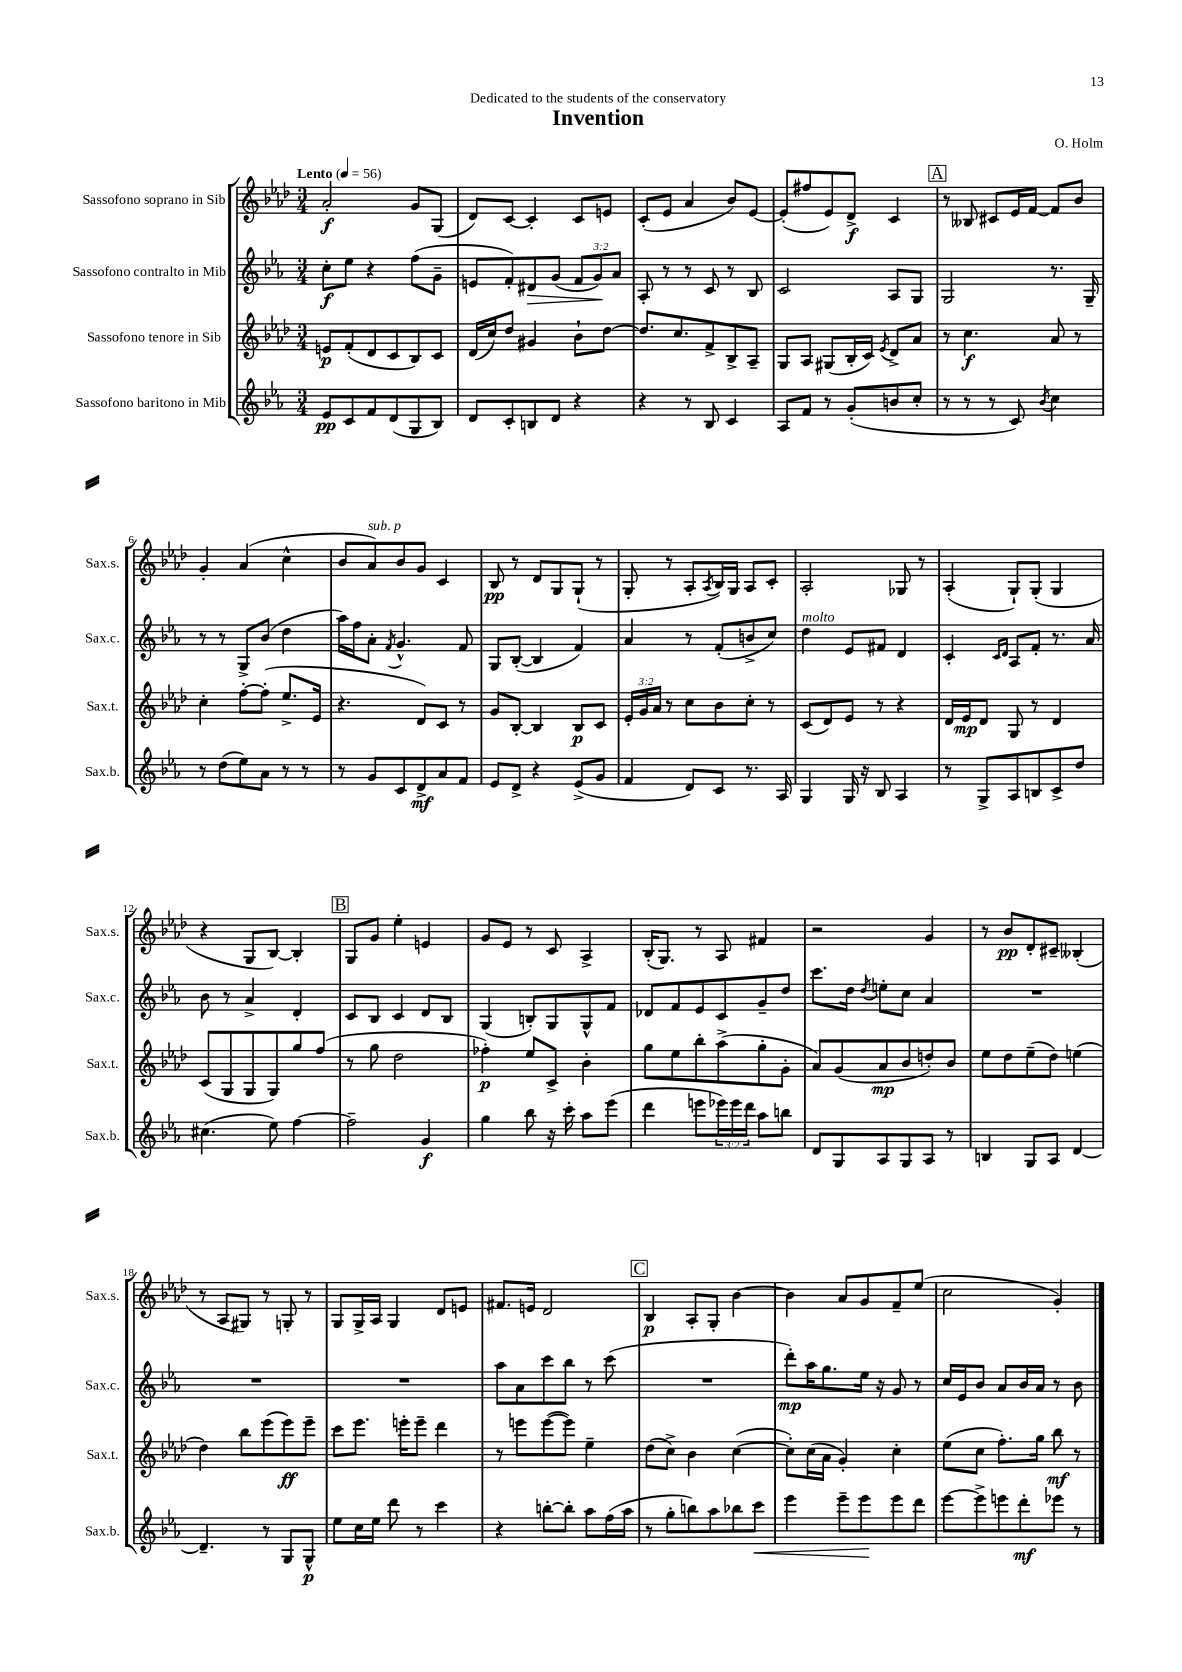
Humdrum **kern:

**kern	**kern	**kern	**kern
*staff4	*staff3	*staff2	*staff1
*clefG2	*clefG2	*clefG2	*clefG2
*k[b-e-a-]	*k[b-e-a-d-]	*k[b-e-a-]	*k[b-e-a-d-]
*M3/4	*M3/4	*M3/4	*M3/4
*MM56	*MM56	*MM56	*MM56
8e-/L	8e/L	8cc'\L	2a-'/
8c/	(8f'/	8ee-\J	.
8f/	8d-/	4r	.
(8d/	8c/	.	.
8G/	8B-/)	(8ff\L	8g/L
8B-/J)	8c/J	8g~\J	(8G/J
=	=	=	=
8d/L	(16d-/LL	8e/L	8d-/L)
.	16cc/J)	.	.
8c'/	8dd-/J	8f'/)	[8c/J
8B/	4g#/	8d#/	4c'/]
8d/J	.	(8g/J	.
4r	8b-`\L	12f/L	8c/L
.	.	12g/)	.
.	[8dd-\J	.	8e/J
.	.	12a-/J	.
=	=	=	=
4r	8.dd-/]L	8A-'/	(8c'/L
.	.	8r	8e-/J
.	8.cc/	.	.
8r	.	8r	4a-/
8B-/	8f^/	8c/	.
4c/	8B-^/	8r	8b-/L)
.	8A-~/J	8B-/	[8e-/J
=	=	=	=
8A-/L	8G/L	2c/	(8e-'/]L
8f/J	8A-/J	.	8ff#/
8r	(8G#/L	.	8e-/)
(8g'/L	16B-'/L	.	8d-^/J
.	16c/JJ)	.	.
.	8qe-/	.	.
8b/	8d-^/L	8A-/L	4c/
8cc'/J	8a-/J	8G/J	.
=	=	=	=
8r	8r	2G/	8r
8r	4.cc\	.	8B--/
8r	.	.	8c#/L
8c/)	.	.	16e-/L
.	.	.	[16f/JJ
8qb-/	.	.	.
4cc\	8a-/	8.r	8f/]L
.	8r	.	8b-/J
.	.	16G~/	.
=	=	=	=
8r	4cc'\	8r	4g'/
(8dd\L	.	8r	.
8ee-\)	[8ff'\L	8G^/L	(4a-/
8a-\J	(8ff'\]J	(8b-/J	.
8r	8.ee-^/L	4dd\	4cc^^\
8r	.	.	.
.	16e-/Jk	.	.
=	=	=	=
8r	4.r	16aa-\LL)	8b-/L
.	.	16ff\J	.
8g/L	.	8a-'\J	8a-/)
.	.	8qf/	.
8c/	.	4.g^^/	8b-/
8d^/	8d-/L)	.	8g/J
8a-/	8c/J	.	4c/
8f/J	8r	8f/	.
=	=	=	=
8e-/L	8g/L	8G/L	8B-/
8d^/J	[8B-'/J	([8B-'/J	8r
4r	4B-/]	4B-/]	8d-/L
.	.	.	8G/
(8e-^/L	8B-/L	4f/)	(8G`/J
8g/J	8c/J	.	8r
=	=	=	=
4f/	24e-'/LL	4a-/	8G'/
.	24g/	.	.
.	24a-/JJ	.	.
.	8r	.	8r
8d/L)	8cc\L	8r	8A-'/L
.	.	.	8qA-/
8c/J	8b-\	(8f'/L	16B-/L)
.	.	.	16G/JJ
8.r	8cc'\J	8b^/	8A-/L
.	8r	8cc/J)	8c'/J
16A-/	.	.	.
=	=	=	=
4G/	(8c/L	4dd\	2A-'/
.	8d-/)	.	.
16G/	8e-/J	8e-/L	.
16r	.	.	.
8B-/	8r	8f#/J	.
4A-/	4r	4d/	8G-/
.	.	.	8r
=	=	=	=
8r	16d-/LL	4c'/	(4A-'/
.	16e-/J	.	.
8G^/L	8d-/J	.	.
.	.	16qqc/LL	.
.	.	16qqd/JJ	.
8A-/	8G/	8A-/L	8G`/L)
8B/	8r	8f'/J	(8G'/J
8c^/	4d-/	8.r	4G/
8dd/J	.	.	.
.	.	16a-/	.
=	=	=	=
(4.cc#\	(8c/L	8b-\	4r
.	8G/	8r	.
.	8G/	4a-^/	8G/L
8ee-\)	8G/)	.	[8B-/J)
[4ff\	8gg/	4d'/	4B-'/]
.	(8ff/J	.	.
=	=	=	=
2ff~\]	8r	8c/L	8G/L
.	8gg\	8B-/J	8g/J
.	2dd-\	4c/	4ee-'\
4g/	.	8d/L	4e/
.	.	8B-/J	.
=	=	=	=
4gg\	4ff-'\)	(4G/	8g/L
.	.	.	8e-/J
8bb-\	8ee-/L	8B'/L)	8r
16r	8c^/J	8G/	8c/
16ccc'\	.	.	.
8aa-\L	4b-'\	8G^^/	4A-^/
(8eee-\J	.	8f/J	.
=	=	=	=
4ddd\	8gg\L	8d-/L	(16B-'/LK
.	.	.	8.G/J)
.	8ee-\	8f/	.
8eee\L	8bb-'\	8e-/	8r
24eee-\L)	(8aa-^\	8c/	8A-/
24eee-\	.	.	.
24ddd\JJ	.	.	.
8aa-\L	8gg'\	8g~/	4f#/
8bb\J	8g'\J	8dd/J	.
=	=	=	=
8d/L	8a-/L)	8.ccc\L	2r
8G/	(8g/	.	.
.	.	16dd\Jk	.
.	.	8qdd/	.
8A-/	8a-/	8ee'\L	.
8G/	8b-/	8cc\J	.
8A-/J	8dd'/)	4a-/	4g/
8r	8b-/J	.	.
=	=	=	=
4B/	8ee-\L	2.r	8r
.	8dd-\	.	8b-/L
8G/L	(8ee-~\	.	8d-'/
8A-/J	8dd-\J)	.	8c#~/J
[4d/	(4ee\	.	(4B--'/
=	=	=	=
4.d~/]	4dd-\)	2.r	8r
.	.	.	8A-/L
.	8bb-\L	.	8G#/J)
8r	(8eee-\	.	8r
8G/L	8eee-\)	.	8G'/
8G^^/J	8eee-~\J	.	8r
=	=	=	=
8ee-\L	8ccc\L	2.r	8G/L
16cc\L	8.eee-\J	.	16G^/L
16ee-\JJ	.	.	16A-/JJ
8ddd\	.	.	4G/
.	16eee'\LK	.	.
8r	8eee~\J	.	.
4ccc\	4ddd-\	.	8d-/L
.	.	.	8e/J
=	=	=	=
4r	8r	8aa-\L	8.f#/L
.	8eee\L	8a-\	.
.	.	.	16e/Jk
[8bb'\L	([8eee\	8ccc\	2d-/
8bb'\]J	8eee\]J)	8bb-\J	.
8aa-\L	4ee-~\	8r	.
(16ff\L	.	(8ccc\	.
16aa-\JJ	.	.	.
=	=	=	=
8r	(8dd-\L	2.r	4B-/
8gg'\L	8cc^\J)	.	.
8bb\)	4b-\	.	8A-'/L
8aa-\	.	.	8G'/J
8bb-\	([4cc\	.	[4b-\
8ccc\J	.	.	.
=	=	=	=
4eee-\	8cc'\]L)	8ddd'\L)	4b-\]
.	(16cc\L	16aa-\K	.
.	16a-\JJ	8.gg\	.
8eee-~\L	4g'/)	.	8a-/L
8eee-\	.	16ee-\Jk	8g/
.	.	16r	.
8eee-\	4cc'\	8g/	8f~/
8ddd\J	.	8r	(8ee-/J
=	=	=	=
[8eee-\L	(8ee-\L	16cc/LL	2cc\
.	.	16e-/J	.
8eee-^\]	8cc\J	8b-/J	.
8eee\	8.ff'\L)	8a-/L	.
8ddd'\	.	16b-/L	.
.	16gg\Jk	16a-/JJ	.
8eee-\J	8bb-\	8r	4g'/)
8r	8r	8b-\	.
==	==	==	==
*-	*-	*-	*-
